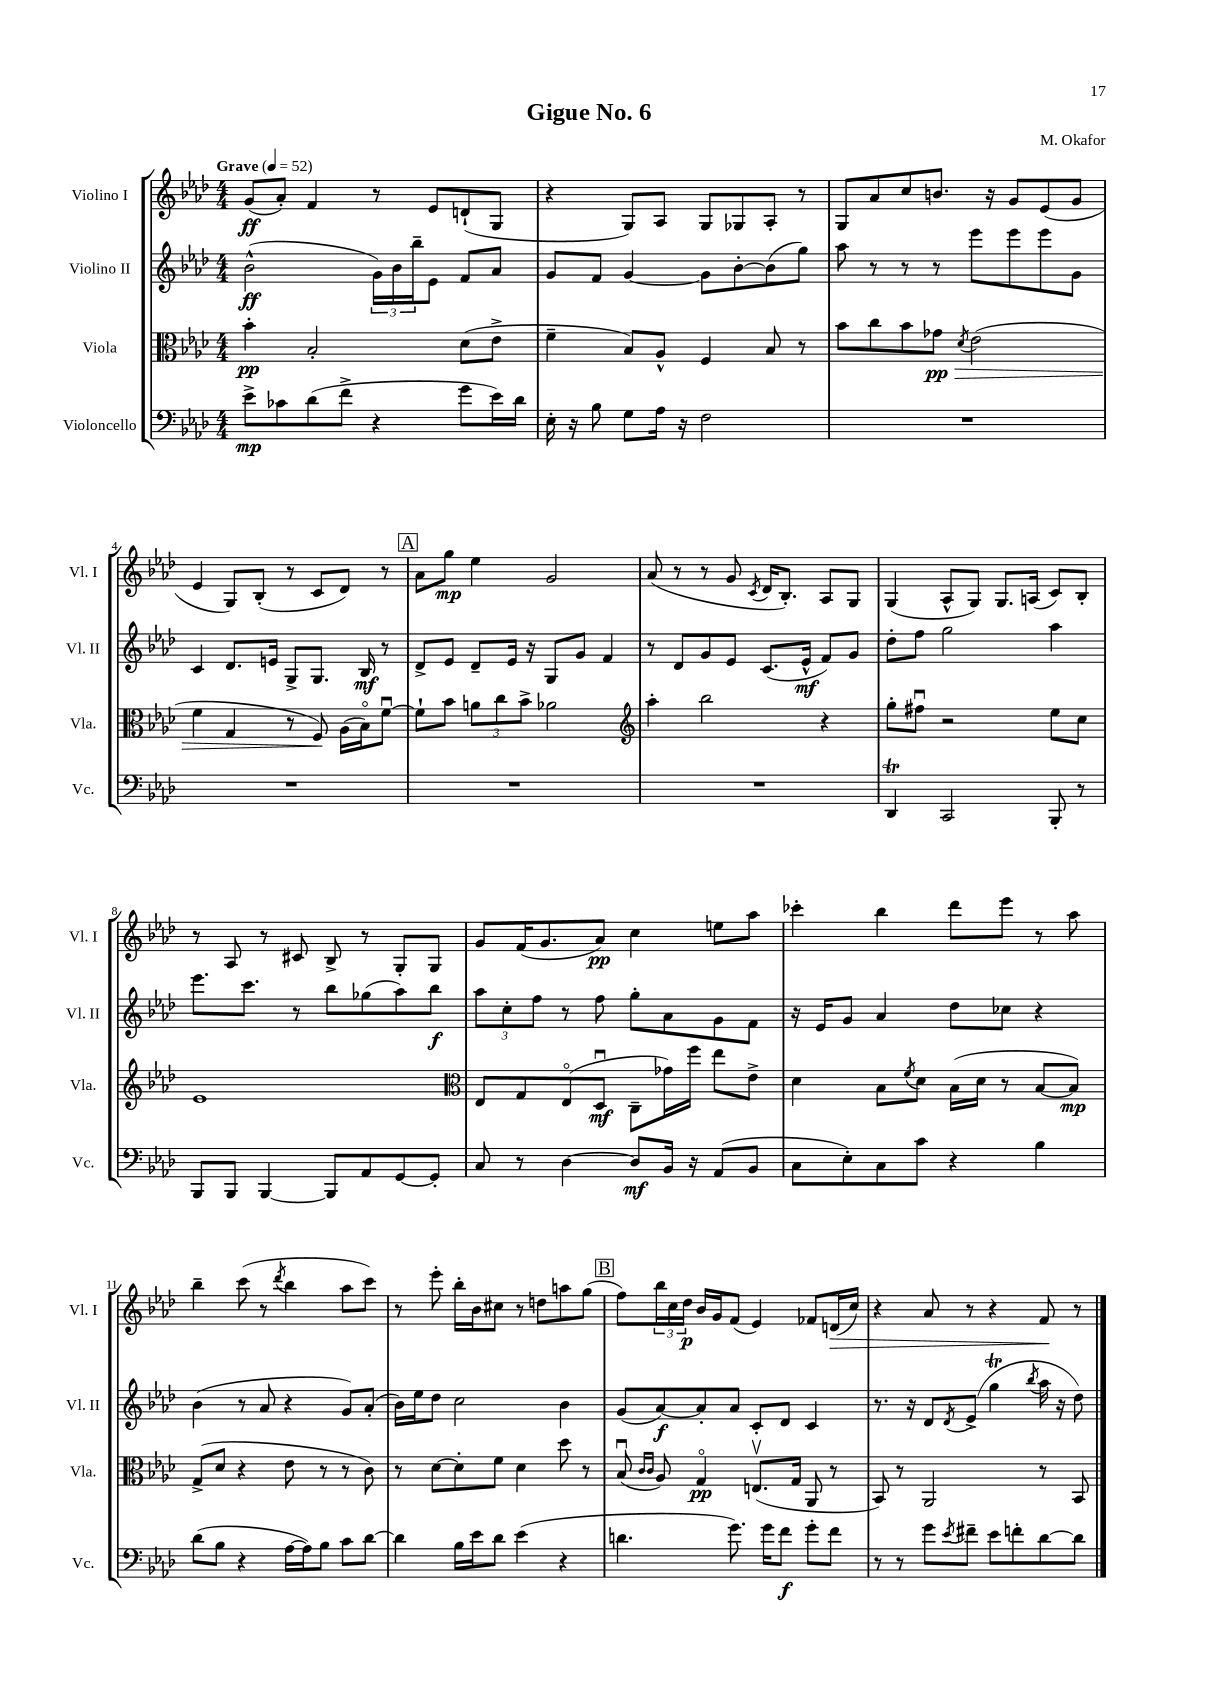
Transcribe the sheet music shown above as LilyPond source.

\header { title = "Gigue No. 6" composer = "M. Okafor" }
<<
\new StaffGroup <<
\new Staff = "s0" \with { instrumentName = "Violino I" shortInstrumentName = "Vl. I" } {
    \clef treble \key aes \major \numericTimeSignature \time 4/4 \tempo "Grave" 4 = 52
    g'8\ff( aes'8-.) f'4 r8 ees'8 d'8-!( g8 |
    r4 g8) aes8 g8 ges8 aes8-. r8 |
    g8 aes'8 c''8 b'8. r16 g'8 ees'8( g'8 |
    ees'4 g8) bes8-.( r8 c'8 des'8) r8 |
    \mark \markup { \box "A" } aes'8 g''8\mp ees''4 g'2 |
    aes'8( r8 r8 g'8 \acciaccatura { c'8 } des'16 bes8.-.) aes8 g8 |
    g4( aes8-^ g8) g8. a16( c'8) bes8-. |
    r8 aes8 r8 cis'8 bes8-> r8 g8-. g8 |
    g'8 f'16( g'8. aes'8\pp) c''4 e''8 aes''8 |
    ces'''4-. bes''4 des'''8 ees'''8 r8 aes''8 |
    bes''4-- c'''8( r8 \acciaccatura { des'''8 } bes''4 aes''8 c'''8) |
    r8 ees'''8-. bes''16-. bes'16 cis''8 r8 d''8 a''8 g''8( |
    \mark \markup { \box "B" } f''8) \tuplet 3/2 { bes''16 c''16 des''16\p } bes'16 g'16 f'8( ees'4) fes'8 d'16\>( c''16) |
    r4 aes'8 r8 r4 f'8\! r8 \bar "|." |
}
\new Staff = "s1" \with { instrumentName = "Violino II" shortInstrumentName = "Vl. II" } {
    \clef treble \key aes \major \numericTimeSignature \time 4/4
    bes'2-^\ff( \tuplet 3/2 { g'16) bes'16 bes''16-- } ees'8 f'8 aes'8 |
    g'8 f'8 g'4~ g'8 bes'8~-. bes'8( g''8) |
    aes''8 r8 r8 r8 ees'''8 ees'''8 ees'''8 g'8 |
    c'4 des'8. e'16 g8-> g8. bes16\mf r8 |
    \mark \markup { \box "A" } des'8-> ees'8 des'8-- ees'16 r16 g8 g'8 f'4 |
    r8 des'8 g'8 ees'8 c'8.( ees'16-^\mf f'8) g'8 |
    des''8-. f''8 g''2 aes''4 |
    ees'''8. c'''8. r8 bes''8 ges''8( aes''8) bes''8\f |
    \tuplet 3/2 { aes''8 c''8-. f''8 } r8 f''8 g''8-. aes'8 g'8 f'8 |
    r16 ees'16 g'8 aes'4 des''8 ces''8 r4 |
    bes'4( r8 aes'8 r4 g'8) aes'8-.( |
    bes'16) ees''16 des''8 c''2 bes'4 |
    \mark \markup { \box "B" } g'8( aes'8~\f) aes'8-. aes'8 c'8-. des'8 c'4 |
    r8. r16 des'8 \acciaccatura { des'8 } ees'8->( g''4\trill \acciaccatura { bes''8 } aes''16 r16 des''8) \bar "|." |
}
\new Staff = "s2" \with { instrumentName = "Viola" shortInstrumentName = "Vla." } {
    \clef alto \key aes \major \numericTimeSignature \time 4/4
    bes'4-.\pp bes2-. des'8( ees'8-> |
    f'4-- bes8) aes8-^ f4 bes8 r8 |
    bes'8 c''8 bes'8 ges'8\pp\> \acciaccatura { des'8 } ees'2( |
    f'4 g4 r8 f8\!) aes16( bes16\flageolet) f'8~\downbow |
    \mark \markup { \box "A" } f'8-! bes'8 \tuplet 3/2 { a'8 c''8 bes'8-> } aes'2 |
    \clef treble aes''4-. bes''2 r4 |
    g''8-. fis''8\downbow r2 ees''8 c''8 |
    ees'1 |
    \clef alto ees8 g8 ees8\flageolet( des8\downbow\mf c8-- ges'16) f''16 ees''8 ees'8-> |
    des'4 bes8 \acciaccatura { f'8 } des'8 bes16( des'16 r8 bes8~ bes8\mp) |
    g8->( des'8 r4 ees'8 r8 r8 c'8) |
    r8 des'8~ des'8-. f'8 des'4 des''8 r8 |
    \mark \markup { \box "B" } bes8\downbow( \grace { c'16 c'16 } aes8) g4\flageolet\pp e8.\upbow( g16 aes,8 r8 |
    bes,8) r8 aes,2 r8 bes,8 \bar "|." |
}
\new Staff = "s3" \with { instrumentName = "Violoncello" shortInstrumentName = "Vc." } {
    \clef bass \key aes \major \numericTimeSignature \time 4/4
    ees'8->\mp ces'8 des'8( f'8-> r4 g'8 ees'16) des'16 |
    ees16-. r16 bes8 g8 aes16 r16 f2 |
    R1 |
    R1 |
    \mark \markup { \box "A" } R1 |
    R1 |
    des,4\trill c,2 bes,,8-. r8 |
    bes,,8 bes,,8 bes,,4~ bes,,8 aes,8 g,8~ g,8-. |
    c8 r8 des4~ des8\mf bes,16 r16 aes,8( bes,8 |
    c8 ees8-.) c8 c'8 r4 bes4 |
    des'8( bes8 r4 aes16~ aes16) bes8 c'8 des'8~ |
    des'4 bes16 ees'16 des'8 ees'4( r4 |
    \mark \markup { \box "B" } d'4. g'8.) g'16 f'8\f g'8-. f'8 |
    r8 r8 g'8 \acciaccatura { ees'8 } fis'8-- ees'8 f'8-. des'8~ des'8 \bar "|." |
}
>>
>>
